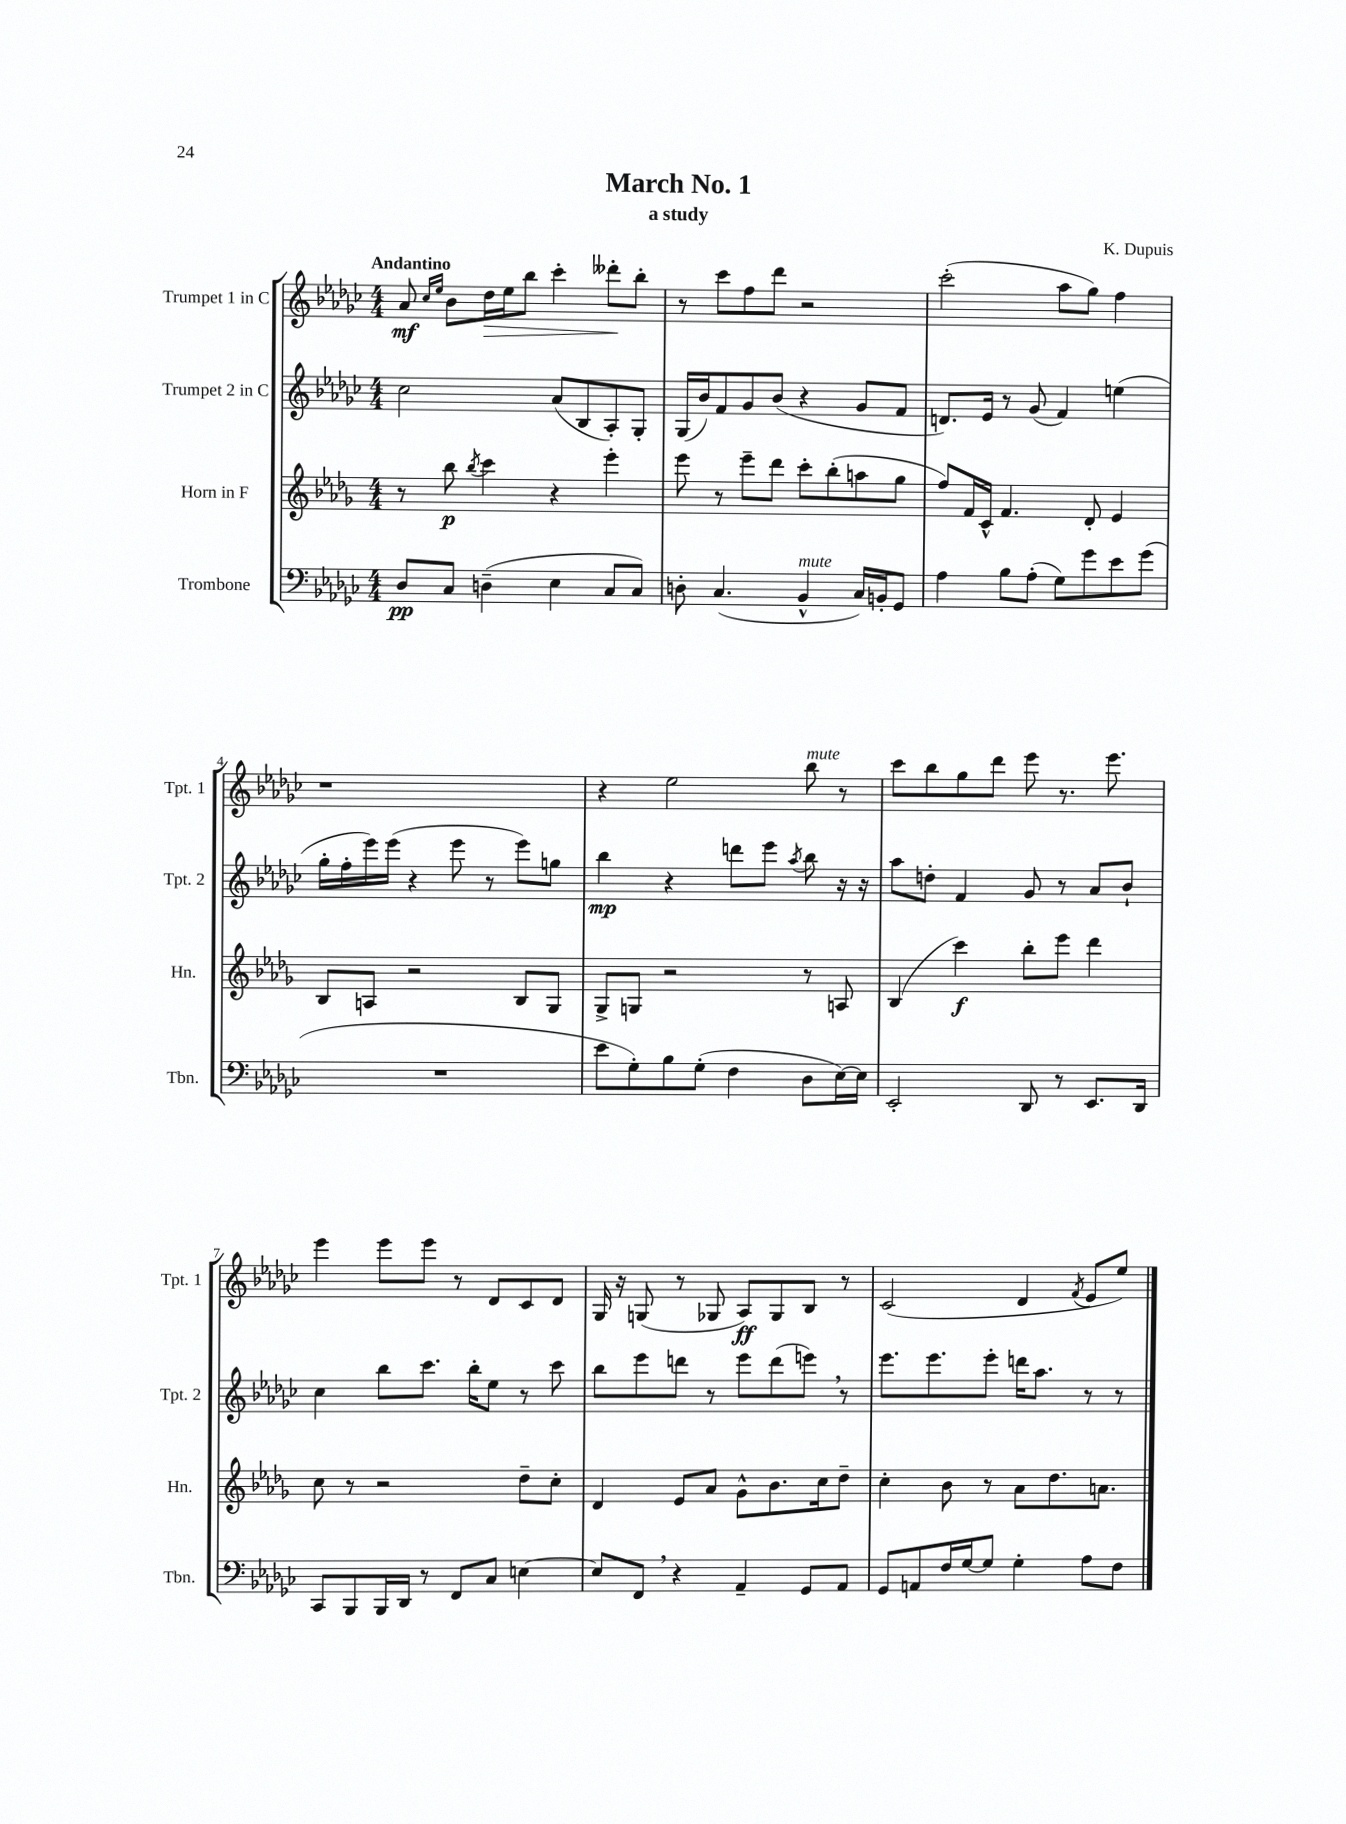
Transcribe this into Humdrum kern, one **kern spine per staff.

**kern	**kern	**kern	**kern
*staff4	*staff3	*staff2	*staff1
*clefF4	*clefG2	*clefG2	*clefG2
*k[b-e-a-d-g-c-]	*k[b-e-a-d-g-]	*k[b-e-a-d-g-c-]	*k[b-e-a-d-g-c-]
*M4/4	*M4/4	*M4/4	*M4/4
8D-	8r	2cc-	8a-
.	.	.	16qqcc-
.	.	.	16qqee-
8C-	8bb-	.	8b-
.	8qbb-	.	.
(4D~	4ccc	.	16dd-
.	.	.	16ee-
.	.	.	8bb-
4E-	4r	(8a-	4ccc-'
.	.	8B-	.
8C-	4eee-'	8A-')	8ddd--'
8C-)	.	8G-'	8bb-'
=	=	=	=
8D'	8eee-	(16G-	8r
.	.	16b-)	.
(4.C-	8r	8f	8ccc-
.	8eee-~	8g-	8ff
.	8ddd-	(8b-	8ddd-
4BB-^^	8ccc'	4r	2r
.	(8bb-'	.	.
16C-)	8aa	8g-	.
16BB'	.	.	.
8GG-	8gg-	8f	.
=	=	=	=
4A-	8ff)	8.d)	(2ccc-'
.	16f	.	.
.	16c^^	16e-	.
8B-	4.f	8r	.
(8A-'	.	(8g-	.
8G-)	.	4f)	8aa-
8g-	8d-'	.	8gg-)
8e-	4e-	(4ee	4ff
(8g-	.	.	.
=	=	=	=
1r	8B-	16gg-'	1r
.	.	16ff'	.
.	8A	16eee-)	.
.	.	(16eee-	.
.	2r	4r	.
.	.	8eee-	.
.	.	8r	.
.	8B-	8eee-)	.
.	8G-	8gg	.
=	=	=	=
8e-	8G-^	4bb-	4r
8G-')	8G	.	.
8B-	2r	4r	2ee-
(8G-'	.	.	.
4F	.	8ddd	.
.	.	8eee-	.
.	.	8qaa-	.
8D-	8r	8bb-	8bb-
[16E-)	8A	16r	8r
16E-]	.	16r	.
=	=	=	=
2EE-'	(4B-	8aa-	8ccc-
.	.	8dd'	8bb-
.	4ccc)	4f	8gg-
.	.	.	8ddd-
8DD-	8bb-'	8g-	8eee-
8r	8eee-	8r	8.r
8.EE-	4ddd-	8a-	.
.	.	.	8.eee-
.	.	8b-`	.
16DD-	.	.	.
=	=	=	=
8CC-	8cc	4cc-	4eee-
8BBB-	8r	.	.
16BBB-	2r	8bb-	8eee-
16DD-	.	.	.
8r	.	8.ccc-	8eee-
8FF	.	.	8r
.	.	16bb-'	.
8C-	.	8ee-	8d-
[4E	8dd-~	8r	8c-
.	8cc'	8ccc-	8d-
=	=	=	=
8E]	4d-	8bb-	16G-
.	.	.	16r
8FF	.	8eee-	(8G
4r	8e-	8ddd	8r
.	8a-	8r	8G-
4AA-~	8g-^^	8eee-	8A-)
.	8.b-	(8ddd	8G-
8GG-	.	8eee)	8B-
.	16cc	.	.
8AA-	8dd-~	8r	8r
=	=	=	=
8GG-	4cc'	8.eee-	(2c-
8AA	.	.	.
.	.	8.eee-	.
16F	8b-	.	.
[16G-	.	.	.
8G-]	8r	8eee-'	.
4G-'	8a-	16ddd	4d-
.	.	8.aa-	.
.	8.dd-	.	.
.	.	.	8qf
8A-	.	8r	8e-
.	8.a	.	.
8F	.	8r	8ee-)
==	==	==	==
*-	*-	*-	*-
